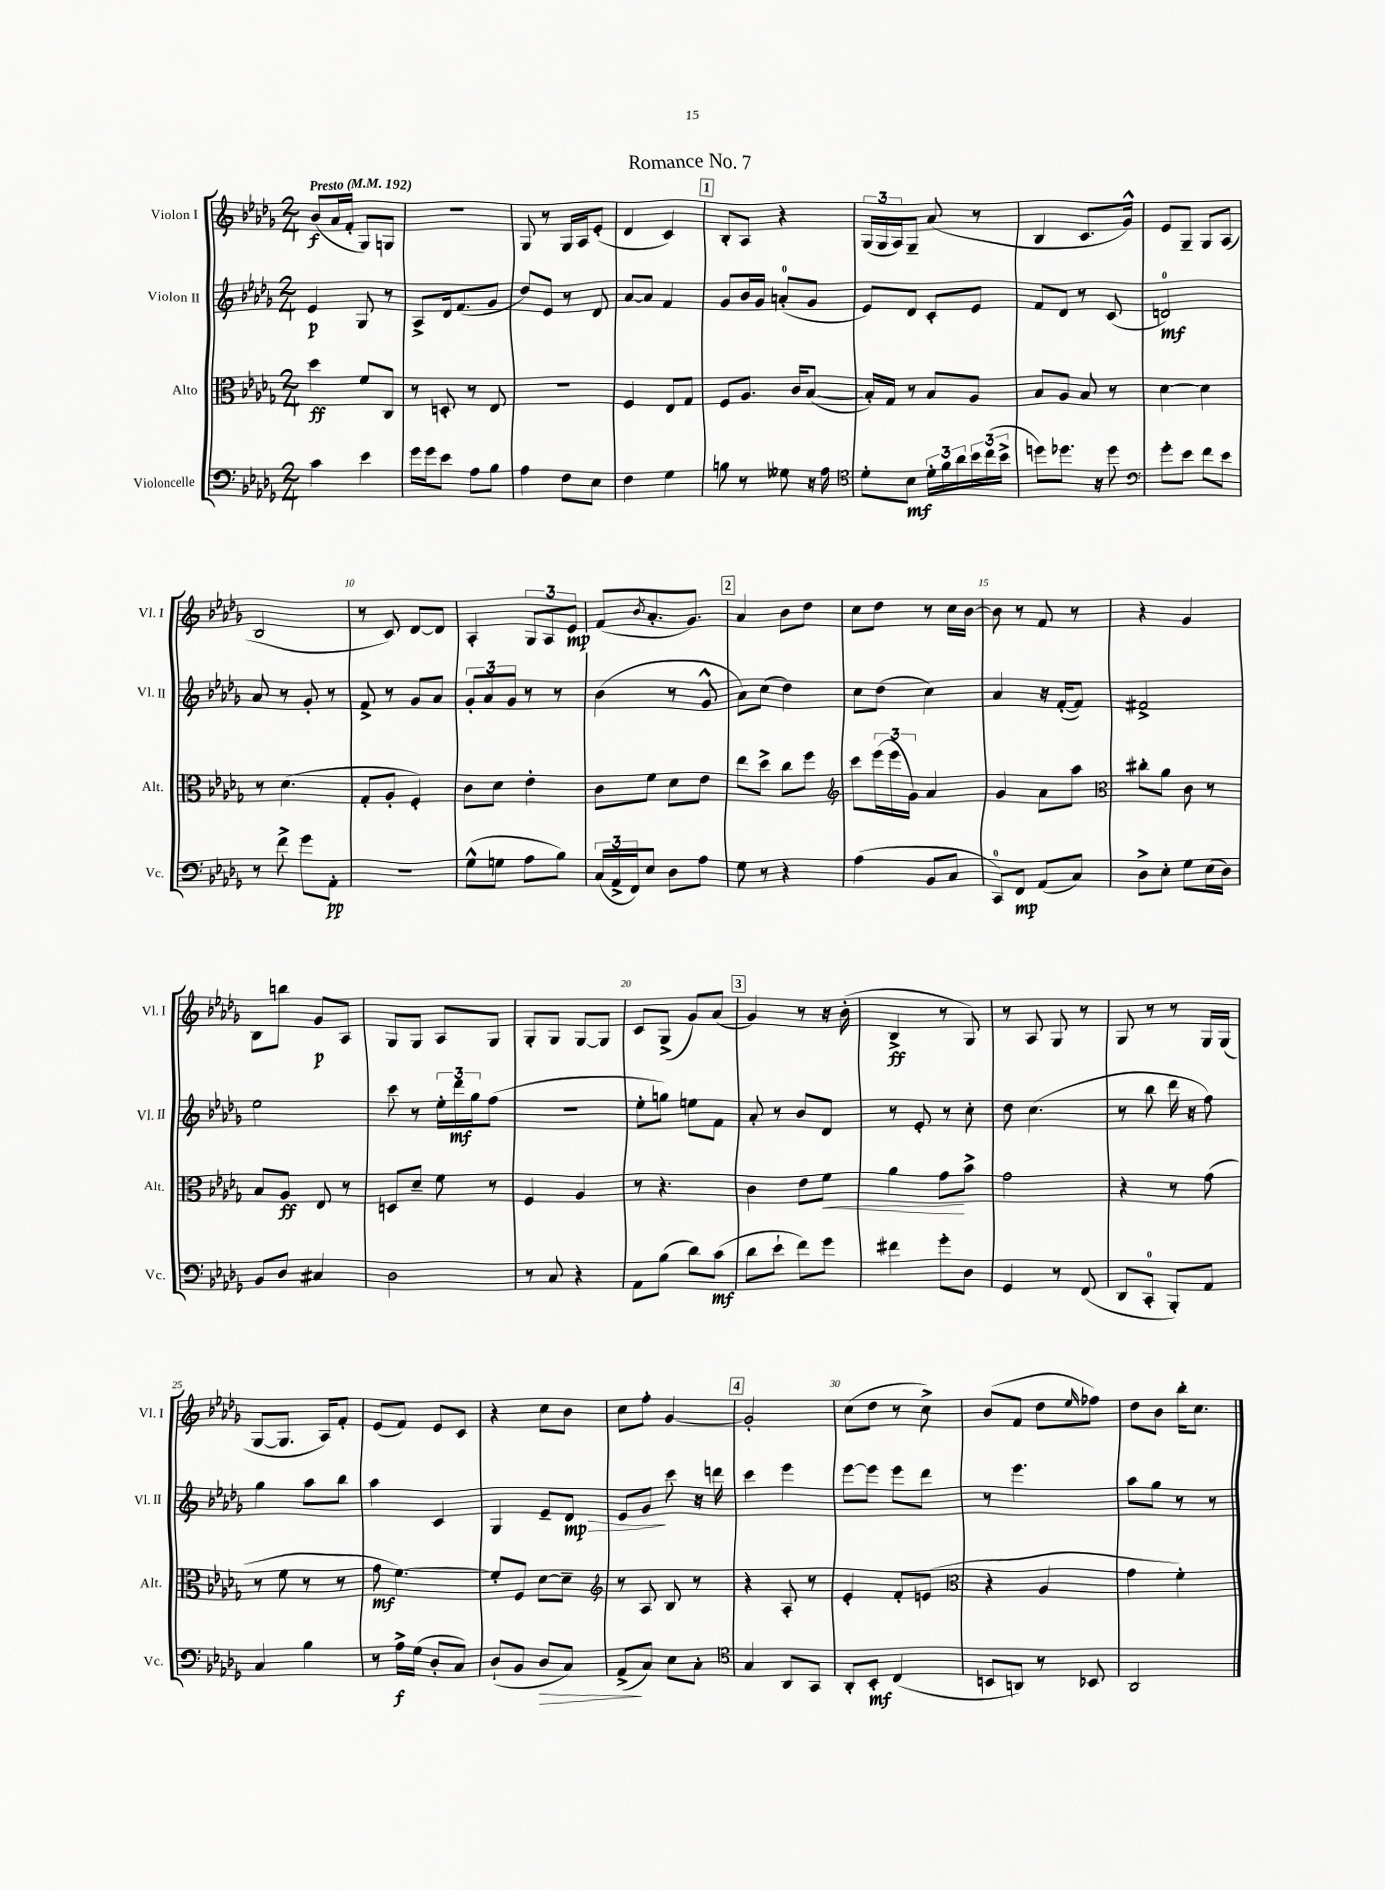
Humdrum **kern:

**kern	**dynam	**kern	**dynam	**kern	**dynam	**kern	**dynam
*part4	*part4	*part3	*part3	*part2	*part2	*part1	*part1
*staff4	*staff4	*staff3	*staff3	*staff2	*staff2	*staff1	*staff1
*I"Violoncelle	*	*I"Alto	*	*I"Violon II	*	*I"Violon I	*
*I'Vc.	*	*I'Alt.	*	*I'Vl. II	*	*I'Vl. I	*
*clefF4	*	*clefC3	*	*clefG2	*	*clefG2	*
*k[b-e-a-d-g-]	*	*k[b-e-a-d-g-]	*	*k[b-e-a-d-g-]	*	*k[b-e-a-d-g-]	*
*M2/4	*	*M2/4	*	*M2/4	*	*M2/4	*
*MM192	*	*MM192	*	*MM192	*	*MM192	*
=1	=1	=1	=1	=1	=1	=1	=1
!	!	!	!	!	!	!LO:TX:a:B:t=Presto	!
4c\	.	4dd-\	ff	4e-/	p	(8b-/L	f
.	.	.	.	.	.	16a-/L	.
.	.	.	.	.	.	16f'/JJ	.
4e-\	.	8f/L	.	8G-/	.	8G-/L)	.
.	.	8C/J	.	8r	.	8Gn/J	.
=2	=2	=2	=2	=2	=2	=2	=2
16g-\LL	.	8r	.	8A-^/L	.	2r	.
16g-\J	.	.	.	.	.	.	.
8e-\J	.	8Dn'/	.	16d-/k	.	.	.
.	.	.	.	(8.f/	.	.	.
8A-\L	.	8r	.	.	.	.	.
8B-\J	.	8E-/	.	8g-/J	.	.	.
=3	=3	=3	=3	=3	=3	=3	=3
4A-\	.	2r	.	8dd-/L)	.	8G-/	.
.	.	.	.	8e-/J	.	8r	.
8F\L	.	.	.	8r	.	16G-/LL	.
.	.	.	.	.	.	16A-/J	.
8E-\J	.	.	.	8d-/	.	(8e-'/J	.
=4	=4	=4	=4	=4	=4	=4	=4
4F\	.	4F/	.	[8a-/L	.	4d-/	.
.	.	.	.	8a-/J]	.	.	.
4G-\	.	8E-/L	.	4f/	.	4c/)	.
.	.	8G-/J	.	.	.	.	.
!!LO:REH:place=s1:t=1
=5	=5	=5	=5	=5	=5	=5	=5
8Bn\	.	8F/L	.	8g-/L	.	8B-'/L	.
8r	.	8.A-/J	.	16b-/L	.	8A-/J	.
.	.	.	.	16g-/JJ	.	.	.
8G--X\	.	.	.	(8an'/L	.	4r	.
.	.	16c/KL	.	.	.	.	.
16r	.	([8B-/J	.	8g-/J	.	.	.
16A-\	.	.	.	.	.	.	.
=6	=6	=6	=6	=6	=6	=6	=6
*clefC4	*	*	*	*	*	*	*
8d-'\L	.	16B-'/LL])	.	8e-/L)	.	(24G-/LL	.
.	.	.	.	.	.	24G-/	.
.	.	16G-/JJ	.	.	.	.	.
.	.	.	.	.	.	24A-/J)	.
8B-\J	mf	8r	.	8d-/J	.	8G-~/J	.
24d-'\LL	.	8B-/L	.	8c'/L	.	(8a-/	.
24f\	.	.	.	.	.	.	.
24a-\	.	.	.	.	.	.	.
24b-\	.	8A-/J	.	8e-/J	.	8r	.
(24cc\	.	.	.	.	.	.	.
24b-^\JJ	.	.	.	.	.	.	.
=7	=7	=7	=7	=7	=7	=7	=7
8ddn\L)	.	8B-/L	.	8f/L	.	4B-/	.
8.dd-X\J	.	8A-/J	.	8d-/J	.	.	.
.	.	8B-/	.	8r	.	8.c/L	.
16r	.	.	.	.	.	.	.
8dd-\	.	8r	.	(8c/	.	.	.
.	.	.	.	.	.	16g-^^/Jk)	.
=8	=8	=8	=8	=8	=8	=8	=8
*clefF4	*	*	*	*	*	*	*
8g-'\L	.	[4d-\	.	2dn/)	mf	8e-/L	.
8e-\J	.	.	.	.	.	8G-~/J	.
8f\L	.	4d-\]	.	.	.	8G-/L	.
8e-\J	.	.	.	.	.	(8A-/J	.
!!LO:LB:g=z
=9	=9	=9	=9	=9	=9	=9	=9
8r	.	8r	.	8a-/	.	2B-/	.
8f^\	.	(4.d-\	.	8r	.	.	.
8g-\L	.	.	.	8g-'/	.	.	.
8AA-'\J	pp	.	.	8r	.	.	.
=10	=10	=10	=10	=10	=10	=10	=10
2r	.	8G-'/L	.	8f^/	.	8r	.
.	.	8A-'/J	.	8r	.	8c/)	.
.	.	4F'/)	.	8g-/L	.	[8d-/L	.
.	.	.	.	8a-/J	.	8d-/J]	.
=11	=11	=11	=11	=11	=11	=11	=11
(8G-^^\L	.	8c\L	.	12g-'/L	.	4A-'/	.
.	.	.	.	12a-/	.	.	.
8Gn\J	.	8d-\J	.	.	.	.	.
.	.	.	.	12g-/J	.	.	.
8A-\L	.	4e-'\	.	8r	.	12G-/L	.
.	.	.	.	.	.	12A-/	.
8B-\J)	.	.	.	8r	.	.	.
.	.	.	.	.	.	12e-/J	mp
=12	=12	=12	=12	=12	=12	=12	=12
(24C/LL	.	8c\L	.	(4b-\	.	(8f/L	.
24AA-^/	.	.	.	.	.	.	.
24FF/J)	.	.	.	.	.	.	.
.	.	.	.	.	.	8qb-/	.
8E-/J	.	8f\J	.	.	.	8.a-'/	.
8D-\L	.	8d-\L	.	8r	.	.	.
.	.	.	.	.	.	8.g-/J)	.
8A-\J	.	8e-\J	.	8g-^^/	.	.	.
!!LO:REH:place=s1:t=2
=13	=13	=13	=13	=13	=13	=13	=13
8G-\	.	8ee-\L	.	8a-\L)	.	4a-/	.
8r	.	8dd-^\J	.	(8cc\J	.	.	.
4r	.	8cc\L	.	4dd-\)	.	8b-\L	.
.	.	8ff\J	.	.	.	8dd-\J	.
=14	=14	=14	=14	=14	=14	=14	=14
*	*	*clefG2	*	*	*	*	*
(4A-\	.	8ccc\L	.	8cc\L	.	8cc\L	.
.	.	(24eee-\L	.	(8dd-\J	.	8dd-\J	.
.	.	24eee-\	.	.	.	.	.
.	.	24g-\JJ)	.	.	.	.	.
8BB-/L	.	4a-/	.	4cc\)	.	8r	.
8C/J	.	.	.	.	.	16cc\LL	.
.	.	.	.	.	.	[16b-\JJ	.
=15	=15	=15	=15	=15	=15	=15	=15
8CC/L)	.	4g-/	.	4a-/	.	8b-\]	.
8FF/J	mp	.	.	.	.	8r	.
(8AA-/L	.	8a-\L	.	16r	.	8f/	.
.	.	.	.	([16f'/KL	.	.	.
8C/J)	.	8aa-\J	.	8f/J])	.	8r	.
=16	=16	=16	=16	=16	=16	=16	=16
*	*	*clefC3	*	*	*	*	*
8D-^\L	.	8cc#X'\L	.	2f#X^/	.	4r	.
8E-'\J	.	8a-\J	.	.	.	.	.
8G-\L	.	8c\	.	.	.	4g-/	.
(16E-\L	.	8r	.	.	.	.	.
16D-\JJ)	.	.	.	.	.	.	.
!!LO:LB:g=z
=17	=17	=17	=17	=17	=17	=17	=17
8BB-/L	.	8B-/L	.	2ee-\	.	8B-\L	.
8D-/J	.	8A-/J	ff	.	.	8bbn\J	.
4C#X/	.	8E-/	.	.	.	8g-/L	p
.	.	8r	.	.	.	8A-/J	.
=18	=18	=18	=18	=18	=18	=18	=18
2D-\	.	8Dn/L	.	8ccc\	.	8G-/L	.
.	.	8d-~/J	.	8r	.	8G-/J	.
.	.	8f\	.	24ee-'\LL	.	8A-/L	.
.	.	.	.	24ddd-\	mf	.	.
.	.	.	.	24gg-\J	.	.	.
.	.	8r	.	(8ff\J	.	8G-/J	.
=19	=19	=19	=19	=19	=19	=19	=19
8r	.	4F/	.	2r	.	8G-'/L	.
8C/	.	.	.	.	.	8G-/J	.
4r	.	4A-/	.	.	.	[8G-/L	.
.	.	.	.	.	.	8G-/J]	.
=20	=20	=20	=20	=20	=20	=20	=20
8AA-\L	.	8r	.	8ee-'\L	.	8c/L	.
(8B-\J	.	4.r	.	8ggn\J)	.	(8G-^/J	.
8d-\L)	.	.	.	8een\L	.	8g-/L)	.
(8c\J	mf	.	.	8f\J	.	(8a-/J	.
!!LO:REH:place=s1:t=3
=21	=21	=21	=21	=21	=21	=21	=21
8d-\L	.	4c\	.	8a-'/	.	4g-/)	.
8e-`\J	.	.	.	8r	.	.	.
8f\L)	.	8e-\L	.	8b-/L	.	8r	.
!	!	!	!LO:HP:b	!	!	!	!
8g-\J	.	8f\J	<	8d-/J	.	16r	.
.	.	.	.	.	.	(16b-'\	.
=22	=22	=22	=22	=22	=22	=22	=22
4f#X\	.	4a-\	.	8r	.	4B-^/	ff
.	.	.	.	8e-'/	.	.	.
8g-'\L	.	8g-\L	.	8r	.	8r	.
8D-\J	.	8b-^\J	[	8cc'\	.	8G-/)	.
=23	=23	=23	=23	=23	=23	=23	=23
4GG-/	.	2g-\	.	8dd-\	.	8r	.
.	.	.	.	(4.cc\	.	8A-/	.
8r	.	.	.	.	.	8G-/	.
(8FF/	.	.	.	.	.	8r	.
=24	=24	=24	=24	=24	=24	=24	=24
8DD-/L	.	4r	.	8r	.	8G-/	.
8CC'/J	.	.	.	8bb-\	.	8r	.
8BBB-'/L)	.	8r	.	16ddd-\	.	8r	.
.	.	.	.	16r	.	.	.
8AA-/J	.	(8g-\	.	8ff\)	.	16G-/LL	.
.	.	.	.	.	.	(16G-/JJ	.
!!LO:LB:g=z
=25	=25	=25	=25	=25	=25	=25	=25
4C/	.	8r	.	4gg-\	.	[8G-/L	.
.	.	8f\	.	.	.	8.G-/J]	.
4B-\	.	8r	.	8aa-\L	.	.	.
.	.	.	.	.	.	16A-/KL)	.
.	.	8r	.	8bb-\J	.	8f'/J	.
=26	=26	=26	=26	=26	=26	=26	=26
8r	.	8g-\	mf	4aa-\	.	(8e-/L	.
16A-^\LL	f	[4.f\)	.	.	.	8f/J)	.
(16G-\JJ	.	.	.	.	.	.	.
8D-'/L	.	.	.	4c/	.	8e-/L	.
8C/J)	.	.	.	.	.	8c/J	.
=27	=27	=27	=27	=27	=27	=27	=27
(8D-`/L	.	8f'/L]	.	4G-/	.	4r	.
8BB-/J	.	8F/J	.	.	.	.	.
!	!LO:HP:b	!	!	!	!	!	!
8D-/L	>	[8d-\L	.	8e-~/L	.	8cc\L	.
!	!	!	!	!	!LO:HP:b	!	!
8C/J)	.	8d-~\J]	.	8d-/J	> mp	8b-\J	.
=28	=28	=28	=28	=28	=28	=28	=28
*	*	*clefG2	*	*	*	*	*
(8AA-^/L	.	8r	.	8e-/L	.	8cc\L	.
8C/J)	]	8A-/	.	8g-/J	.	8ff'\J	.
8E-\L	.	8B-/	.	8ccc\	]	[4g-/	.
8C'\J	.	8r	.	16r	.	.	.
.	.	.	.	16dddn\	.	.	.
!!LO:REH:place=s1:t=4
=29	=29	=29	=29	=29	=29	=29	=29
*clefC4	*	*	*	*	*	*	*
4G-/	.	4r	.	4ccc\	.	2g-'/]	.
8AA-/L	.	8A-'/	.	4eee-\	.	.	.
8GG-/J	.	8r	.	.	.	.	.
=30	=30	=30	=30	=30	=30	=30	=30
8AA-'/L	.	4e-'/	.	[8eee-\L	.	(8cc\L	.
8BB-'/J	mf	.	.	8eee-\J]	.	8dd-\J	.
(4C/	.	8f'/L	.	8eee-\L	.	8r	.
.	.	(8en/J	.	8ddd-\J	.	8cc^\)	.
=31	=31	=31	=31	=31	=31	=31	=31
*	*	*clefC3	*	*	*	*	*
8BBn/L	.	4r	.	8r	.	(8b-/L	.
8AAn/J)	.	.	.	4.eee-\	.	8f/J	.
8r	.	4A-/	.	.	.	8dd-\L	.
.	.	.	.	.	.	16qqee-/	.
8BB-X/	.	.	.	.	.	8ff-X\J)	.
=32	=32	=32	=32	=32	=32	=32	=32
2AA-/	.	4g-\	.	8aa-\L	.	8dd-\L	.
.	.	.	.	8gg-\J	.	8b-\J	.
.	.	4f'\)	.	8r	.	16bb-'\KL	.
.	.	.	.	.	.	8.cc\J	.
.	.	.	.	8r	.	.	.
==	==	==	==	==	==	==	==
*-	*-	*-	*-	*-	*-	*-	*-
